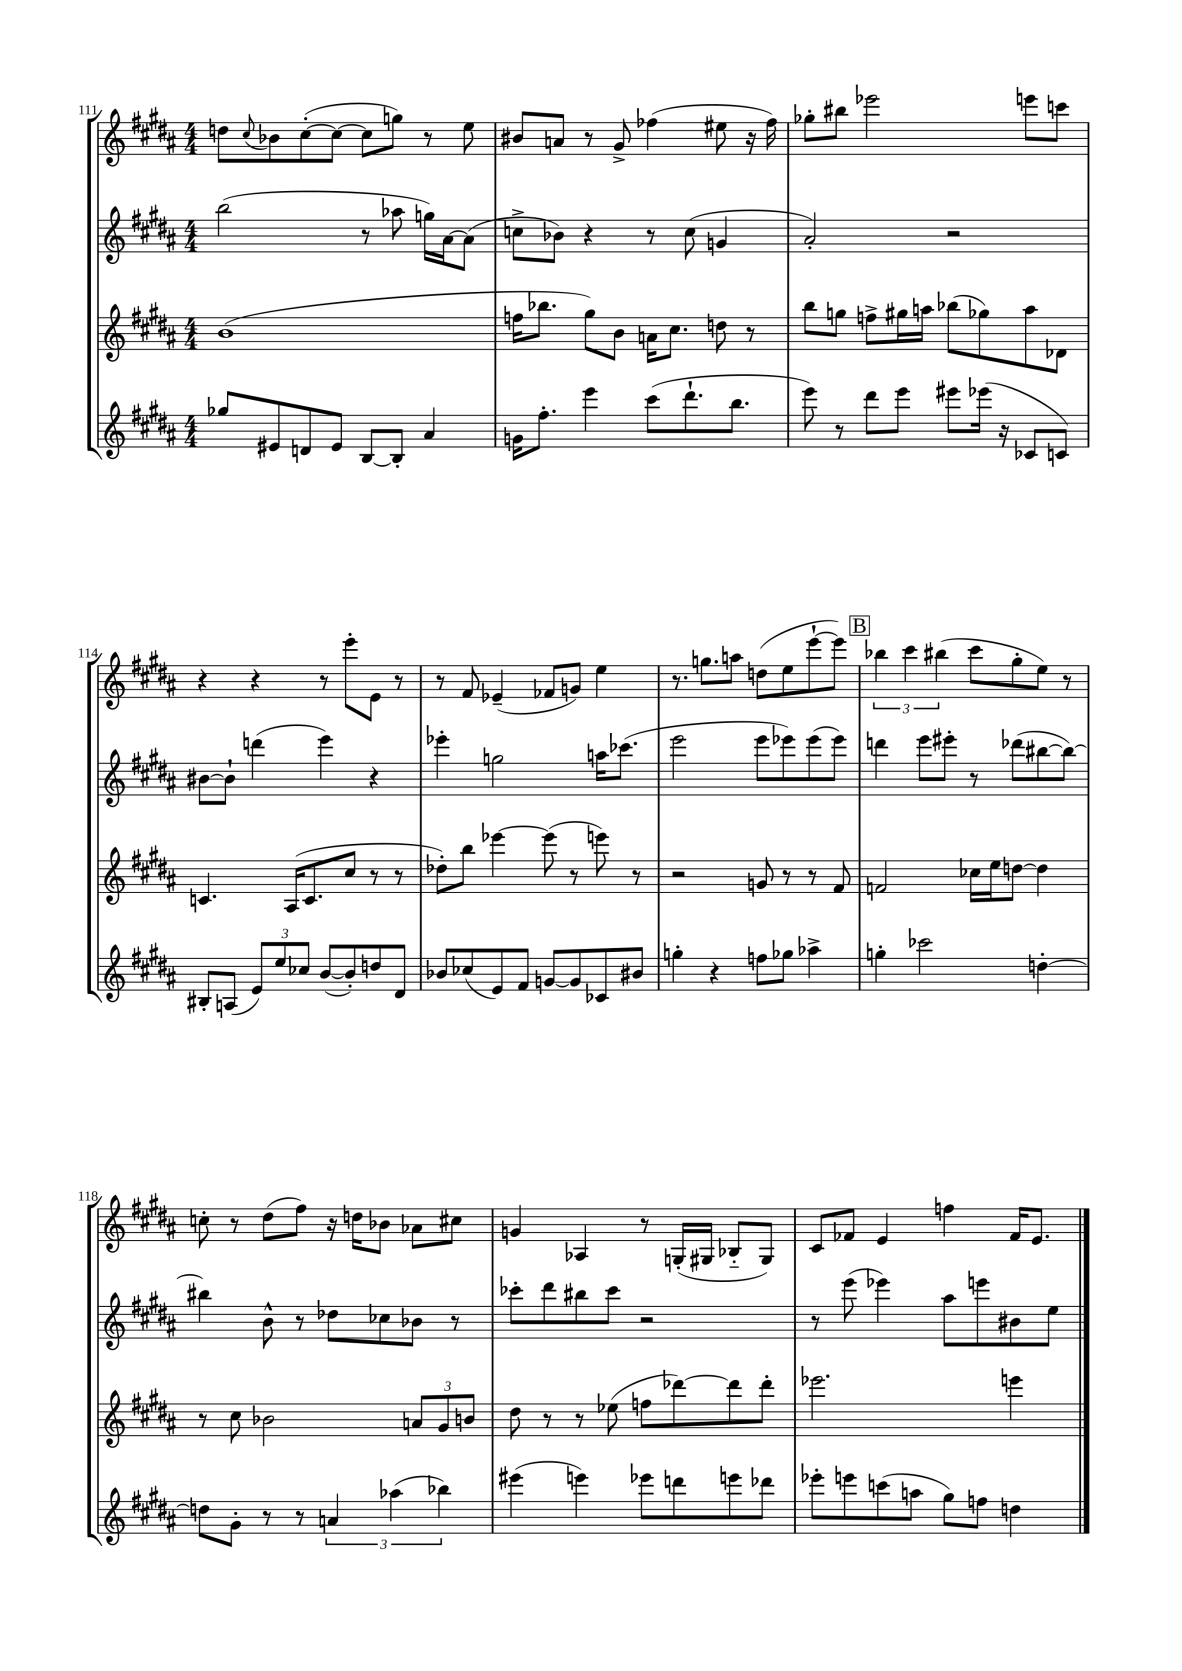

**kern	**kern	**kern	**kern
*staff4	*staff3	*staff2	*staff1
*clefG2	*clefG2	*clefG2	*clefG2
*k[f#c#g#d#a#]	*k[f#c#g#d#a#]	*k[f#c#g#d#a#]	*k[f#c#g#d#a#]
*M4/4	*M4/4	*M4/4	*M4/4
8gg-	(1b	(2bb	8dd
.	.	.	8qqcc#
8e#	.	.	8b-
8d	.	.	([8cc#'
8e#	.	.	8cc#_
[8B	.	8r	8cc#]
8B']	.	8aa-	8gg)
4a#	.	16gg)	8r
.	.	[16a#	.
.	.	(8a#]	8ee
=	=	=	=
16g	16ff	8cc^	8b#
8.ff#'	8.bb-	.	.
.	.	8b-)	8a
4eee	8gg#)	4r	8r
.	8b	.	8g#^
(8ccc#	16a	8r	(4ff-
.	8.cc#	.	.
8.ddd#`	.	(8cc	.
.	8dd	4g	8ee#
8.bb	.	.	.
.	8r	.	16r
.	.	.	16ff-)
=	=	=	=
8eee)	8bb	2a#')	8gg-'
8r	8gg	.	8bb#
8ddd#	8ff^	.	2eee-
8eee	16gg#	.	.
.	16aa	.	.
8eee#	(8bb-	2r	.
(16eee-	8gg-)	.	.
16r	.	.	.
8c-	8aa	.	8eee
8c)	8d-	.	8ccc
=	=	=	=
8B#'	4.c	[8b#	4r
(8A	.	8b#`]	.
12e)	.	(4ddd	4r
12ee	.	.	.
.	(16A#	.	.
12cc-	.	.	.
.	8.c	.	.
([8b	.	4eee)	8r
8b'])	8cc#	.	8eee'
8dd	8r	4r	8e
8d#	8r	.	8r
=	=	=	=
8b-	8dd-')	4eee-'	8r
(8cc-	8bb	.	8f#
8e)	[4eee-	2gg	(4e-~
8f#	.	.	.
[8g	(8eee-]	.	8f-
8g]	8r	.	8g)
8c-	8eee)	16aa	4ee
.	.	(8.ccc-	.
8b#	8r	.	.
=	=	=	=
4gg'	2r	2eee	8.r
.	.	.	8.gg
4r	.	.	.
.	.	.	8aa
8ff	8g	8eee	(8dd
8gg-	8r	8eee-)	8ee
4aa-^	8r	(8eee-	[8eee`
.	8f#	8eee-)	8eee])
=	=	=	=
4gg'	2f	4ddd	6bb-
.	.	.	6ccc#
2ccc-	.	8eee	.
.	.	.	(6bb#
.	.	8eee#'	.
.	16cc-	8r	8ccc#
.	16ee	.	.
.	[8dd	(8ddd-	8gg#'
[4dd'	4dd]	[8bb#	8ee)
.	.	8bb#_)	8r
=	=	=	=
8dd]	8r	4bb#]	8cc'
8g#'	8cc#	.	8r
8r	2b-	8b^^	(8dd#
8r	.	8r	8ff#)
6a	.	8dd-	16r
.	.	.	16dd
.	.	8cc-	8b-
(6aa-	.	.	.
.	12a	8b-	8a-
6bb-)	12g#	.	.
.	.	8r	8cc#
.	12b	.	.
=	=	=	=
(4eee#	8dd#	8ccc-'	4g
.	8r	8ddd#	.
4eee)	8r	8bb#	4A-
.	(8ee-	8ccc-	.
8eee-	8ff	2r	8r
8ddd	[8ddd-)	.	(16G'
.	.	.	16G#
8eee	8ddd-]	.	8B-'~
8ddd-	8ddd-'	.	8G#)
=	=	=	=
8eee-'	2.eee-	8r	8c#
8eee	.	(8eee	8f-
(8ccc	.	4eee-)	4e
8aa	.	.	.
8gg#)	.	8aa#	4ff
8ff	.	8eee	.
4dd	4eee	8b#	16f-
.	.	.	8.e
.	.	8ee	.
==	==	==	==
*-	*-	*-	*-
